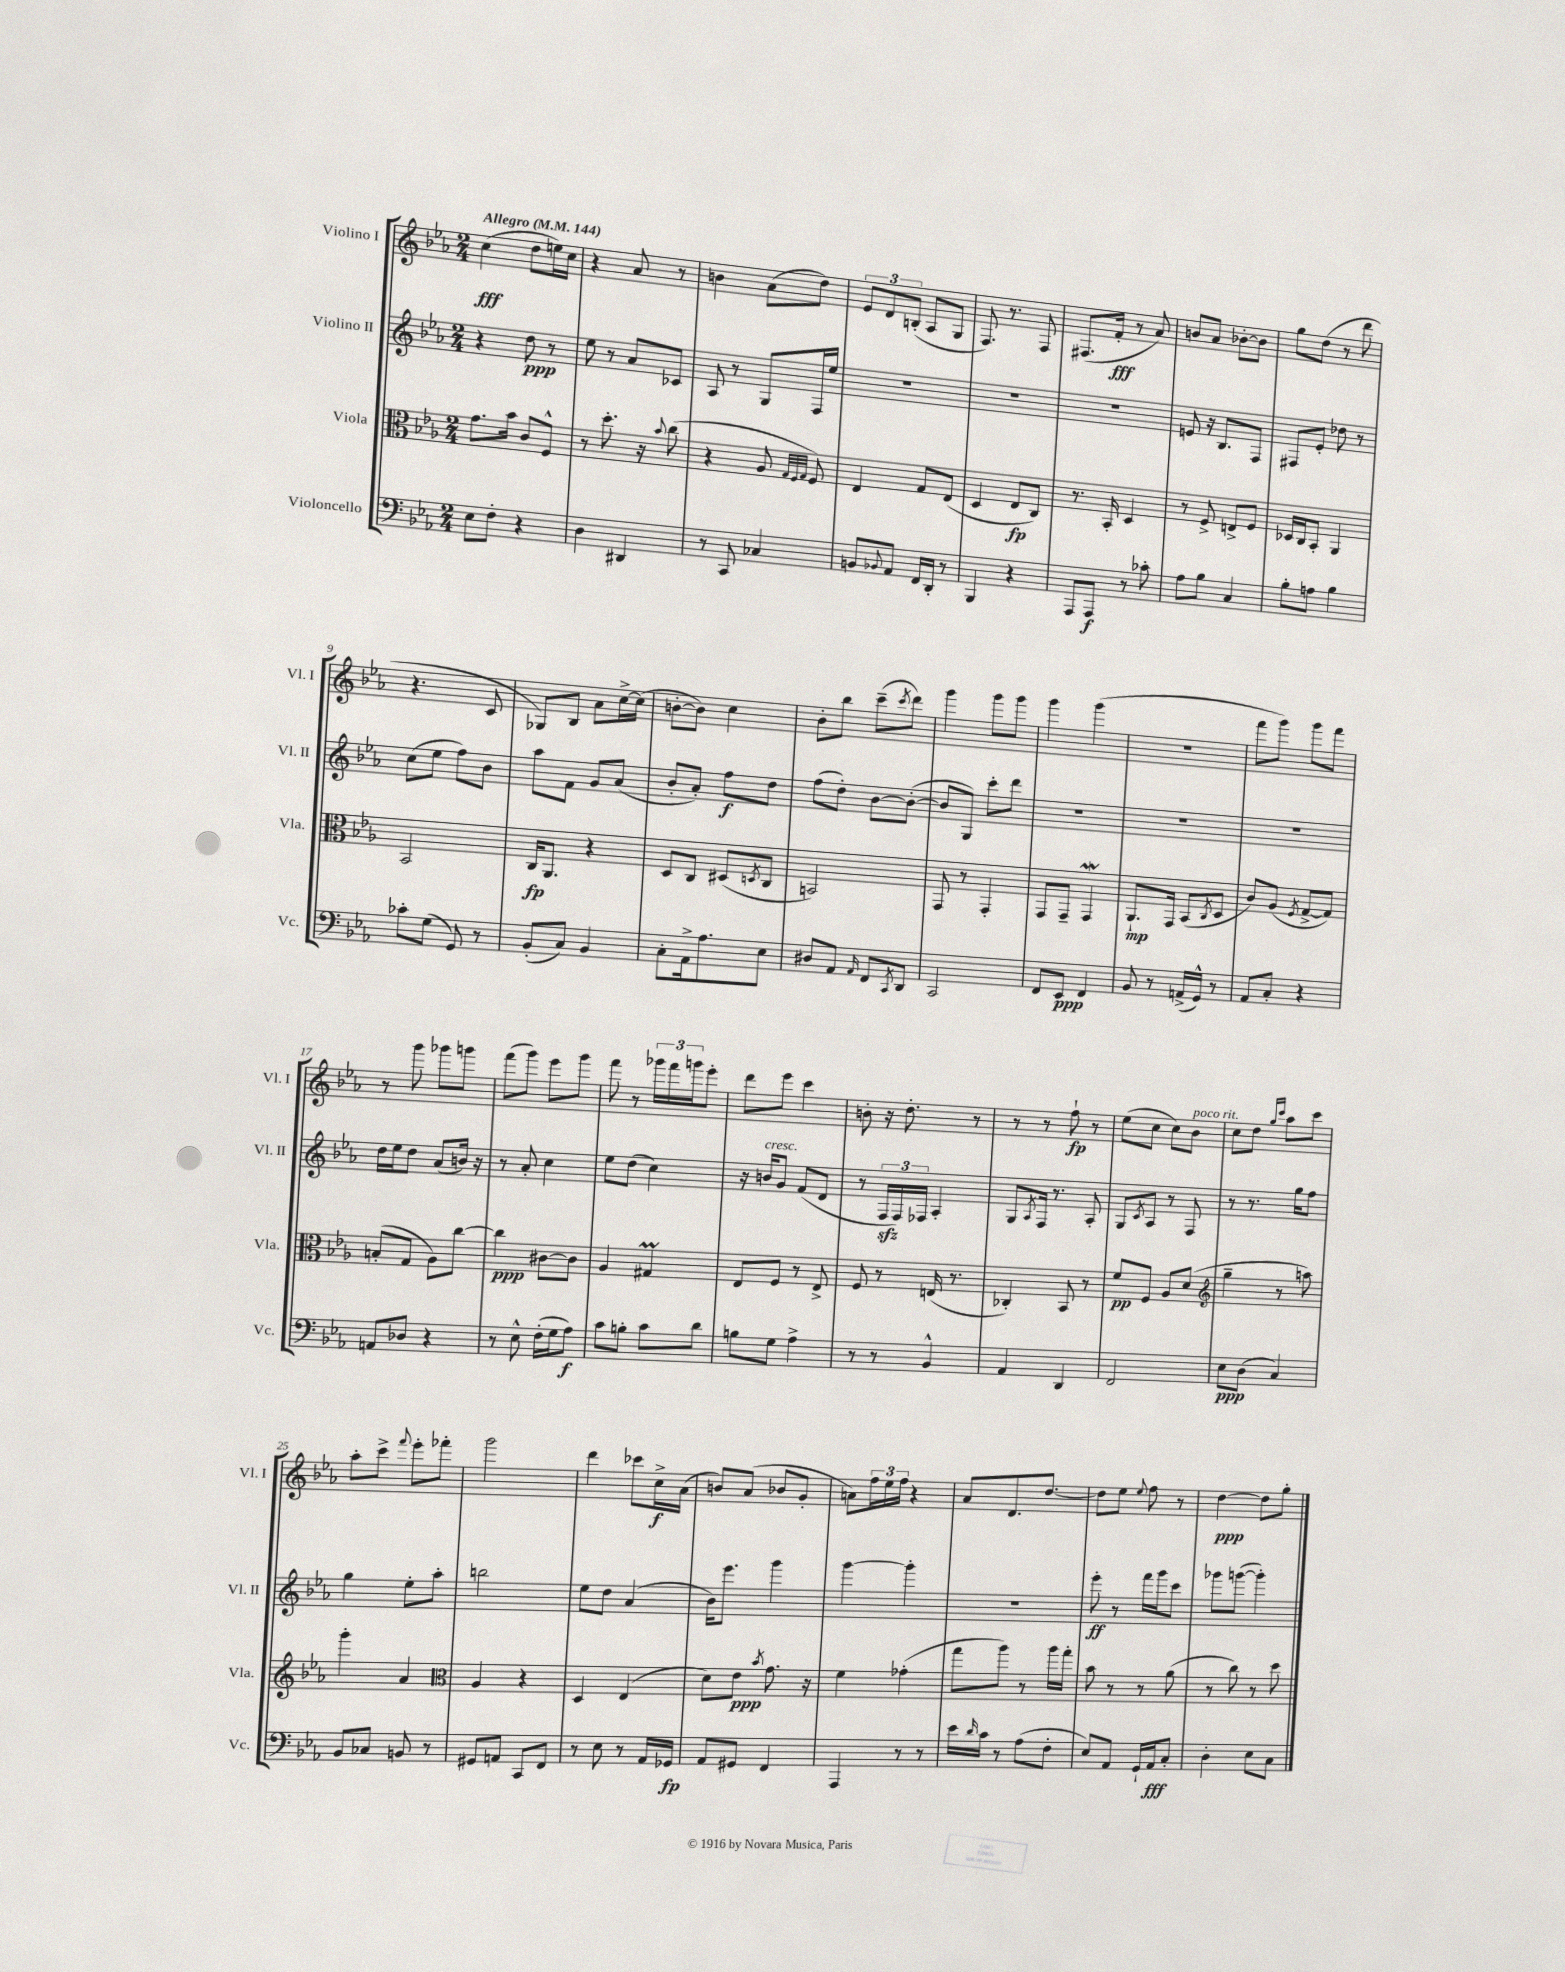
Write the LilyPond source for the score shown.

<<
\new StaffGroup <<
\new Staff = "s0" \with { instrumentName = "Violino I" shortInstrumentName = "Vl. I" } {
    \clef treble \key ees \major \numericTimeSignature \time 2/4 \tempo "Allegro" 4 = 144
    c''4\fff( d''8 e''16) c''16 |
    r4 aes'8 r8 |
    b'4 aes'8( d''8) |
    \tuplet 3/2 { ees'8 d'8 b8-.( } aes8 g8 |
    f8.) r8. f8 |
    fis8.( f'16-.\fff r8 aes'8) |
    b'8 aes'8 bes'8~-. bes'8 |
    g''8 d''8( r8 d'''8 |
    r4. c'8 |
    ges8) bes8 aes'8 c''16~-> c''16( |
    b'8~-. b'8) c''4 |
    bes'8-. bes''8 c'''8--( \acciaccatura { c'''8 } d'''8) |
    g'''4 g'''8 g'''8 |
    g'''4 g'''4( |
    R2 |
    f'''8 g'''8) g'''8 f'''8 |
    r8 g'''8 ges'''8 g'''8 |
    f'''8( g'''8) ees'''8 g'''8 |
    f'''8 r8 \tuplet 3/2 { ges'''16 f'''16 g'''16 } ees'''8-. |
    d'''8 ees'''8 c'''4 |
    b'8-. r16 d''8.-. r8 |
    r8 r8 f''8-!\fp r8 |
    ees''8( c''8 c''8) bes'8^\markup { \italic "poco rit." } |
    c''8 d''8 \grace { g''16 c'''16 } aes''8 c'''8 |
    aes''8-. c'''8-> \appoggiatura { f'''8 } ees'''8-. fes'''8-. |
    g'''2 |
    d'''4 ces'''8 c''16->\f aes'16( |
    b'8) aes'8( bes'8 g'8-. |
    a'8) \tuplet 3/2 { f''16 ees''16 f''16 } r4 |
    aes'8 d'8. d''8.~ |
    d''8 ees''8 \appoggiatura { ees''8 } f''8 r8 |
    d''4~\ppp d''8 g''8-. \bar "|." |
}
\new Staff = "s1" \with { instrumentName = "Violino II" shortInstrumentName = "Vl. II" } {
    \clef treble \key ees \major \numericTimeSignature \time 2/4
    r4 d''8\ppp r8 |
    ees''8 r8 aes'8 ces'8 |
    aes8 r8 g8 f16 ees''16 |
    R2 |
    R2 |
    R2 |
    e'8 r16 bes8. f8 |
    fis8 ees'8-. des''8 r8 |
    c''8( ees''8 f''8) bes'8 |
    aes''8 f'8 g'8 aes'8( |
    bes'8-. aes'8-.) f''8\f d''8 |
    f''8( d''8-.) bes'8~ bes'8~-.( |
    bes'8 g8) c'''8-. d'''8 |
    R2 |
    R2 |
    R2 |
    d''16 ees''16 d''8 aes'8( b'16) r16 |
    r8 aes'8-. c''4 |
    ees''8 d''8( c''4) |
    r16 b'16^\markup { \italic "cresc." } g'8 f'8( d'8 |
    r8 \tuplet 3/2 { f16\sfz f16) fes16 } aes4-. |
    g8 \acciaccatura { aes8 } f16 r8. aes8-. |
    g8 \acciaccatura { c'8 } aes8 r8 f8 |
    r8 r8. g''16 f''8 |
    g''4 ees''8-. aes''8-. |
    b''2 |
    ees''8 d''8 aes'4( |
    bes'16) ees'''8. g'''4 |
    g'''4~ g'''4-. |
    R2 |
    ees'''8-.\ff r8 f'''16 g'''16 c'''8 |
    ges'''8 g'''8~( g'''4-.) \bar "|." |
}
\new Staff = "s2" \with { instrumentName = "Viola" shortInstrumentName = "Vla." } {
    \clef alto \key ees \major \numericTimeSignature \time 2/4
    g'8. bes'16 c'8 f8-^ |
    r8 d''8.-. r16 \appoggiatura { bes'8 } c''8( |
    r4 aes8 \grace { g32 f32 g32 } f8) |
    ees4 g8 ees8( |
    d4 ees8\fp c8) |
    r8. bes,16-. d4 |
    r8 f8-> e8-> f8 |
    des16 c16 bes,8-. aes,4 |
    bes,2 |
    c16\fp aes,8. r4 |
    d8 c8 dis8( \acciaccatura { d8 } c8 |
    b,2) |
    g,8 r8 g,4-. |
    g,8 g,8-- g,4\mordent |
    aes,8.-!\mp g,16 bes,8( \acciaccatura { c8 } d8 |
    c'8) aes8( \acciaccatura { f8 } g8~-> g8) |
    b8-.( g8 aes8) c''8~ |
    c''4\ppp cis'8~ cis'8 |
    aes4 gis4\prall |
    ees8 f8 r8 ees8-> |
    f8 r8 e16( r8. |
    ces4-.) bes,8 r8 |
    f'8\pp f8 aes8 d'8( |
    \clef treble g''4-- r8 a''8) |
    g'''4-. aes'4 |
    \clef alto aes4 r4 |
    d4 ees4( |
    d'8) ees'8\ppp \acciaccatura { bes'8 } g'8. r16 |
    f'4 ges'4-.( |
    g''8 aes''8) r8 aes''16 g''16-. |
    bes'8 r8 r8 aes'8( |
    r8 c''8) r8 d''8 \bar "|." |
}
\new Staff = "s3" \with { instrumentName = "Violoncello" shortInstrumentName = "Vc." } {
    \clef bass \key ees \major \numericTimeSignature \time 2/4
    ees8 f8-. r4 |
    d4 dis,4 |
    r8 c,8 ces4 |
    b,8 \appoggiatura { bes,8 } aes,8 f,16 d,16-. r8 |
    bes,,4 r4 |
    aes,,8 aes,,8\f r8 ces'8-. |
    aes8 bes8 c4 |
    bes8-. a8 bes4 |
    ces'8-. g8( g,8) r8 |
    bes,8-.( c8) bes,4 |
    c8-. aes,16-> aes8. ees8 |
    dis8 aes,8 \grace { aes,16 } f,8 \acciaccatura { c,8 } d,8 |
    c,2 |
    f,8 ees,8\ppp f,4 |
    bes,8 r8 a,16->( g,16-^) r8 |
    aes,8 c8-. r4 |
    a,8 des8 r4 |
    r8 ees8-^ f16-.( g16 aes8\f) |
    c'8 b8-. c'8 d'8 |
    b8 g8 aes4-> |
    r8 r8 bes,4-^ |
    aes,4 d,4 |
    f,2 |
    ees8\ppp d8( c4) |
    bes,8 ces8 b,8 r8 |
    gis,8 a,8 c,8 f,8 |
    r8 ees8 r8 aes,16 ges,16\fp |
    aes,8 gis,8 f,4 |
    aes,,4 r8 r8 |
    ees'16 \grace { d'16 } c'16 r8 aes8( f8-. |
    ees8) aes,8 g,16-! aes,16\fff c8-. |
    d4-. ees8 c8 \bar "|." |
}
>>
>>
